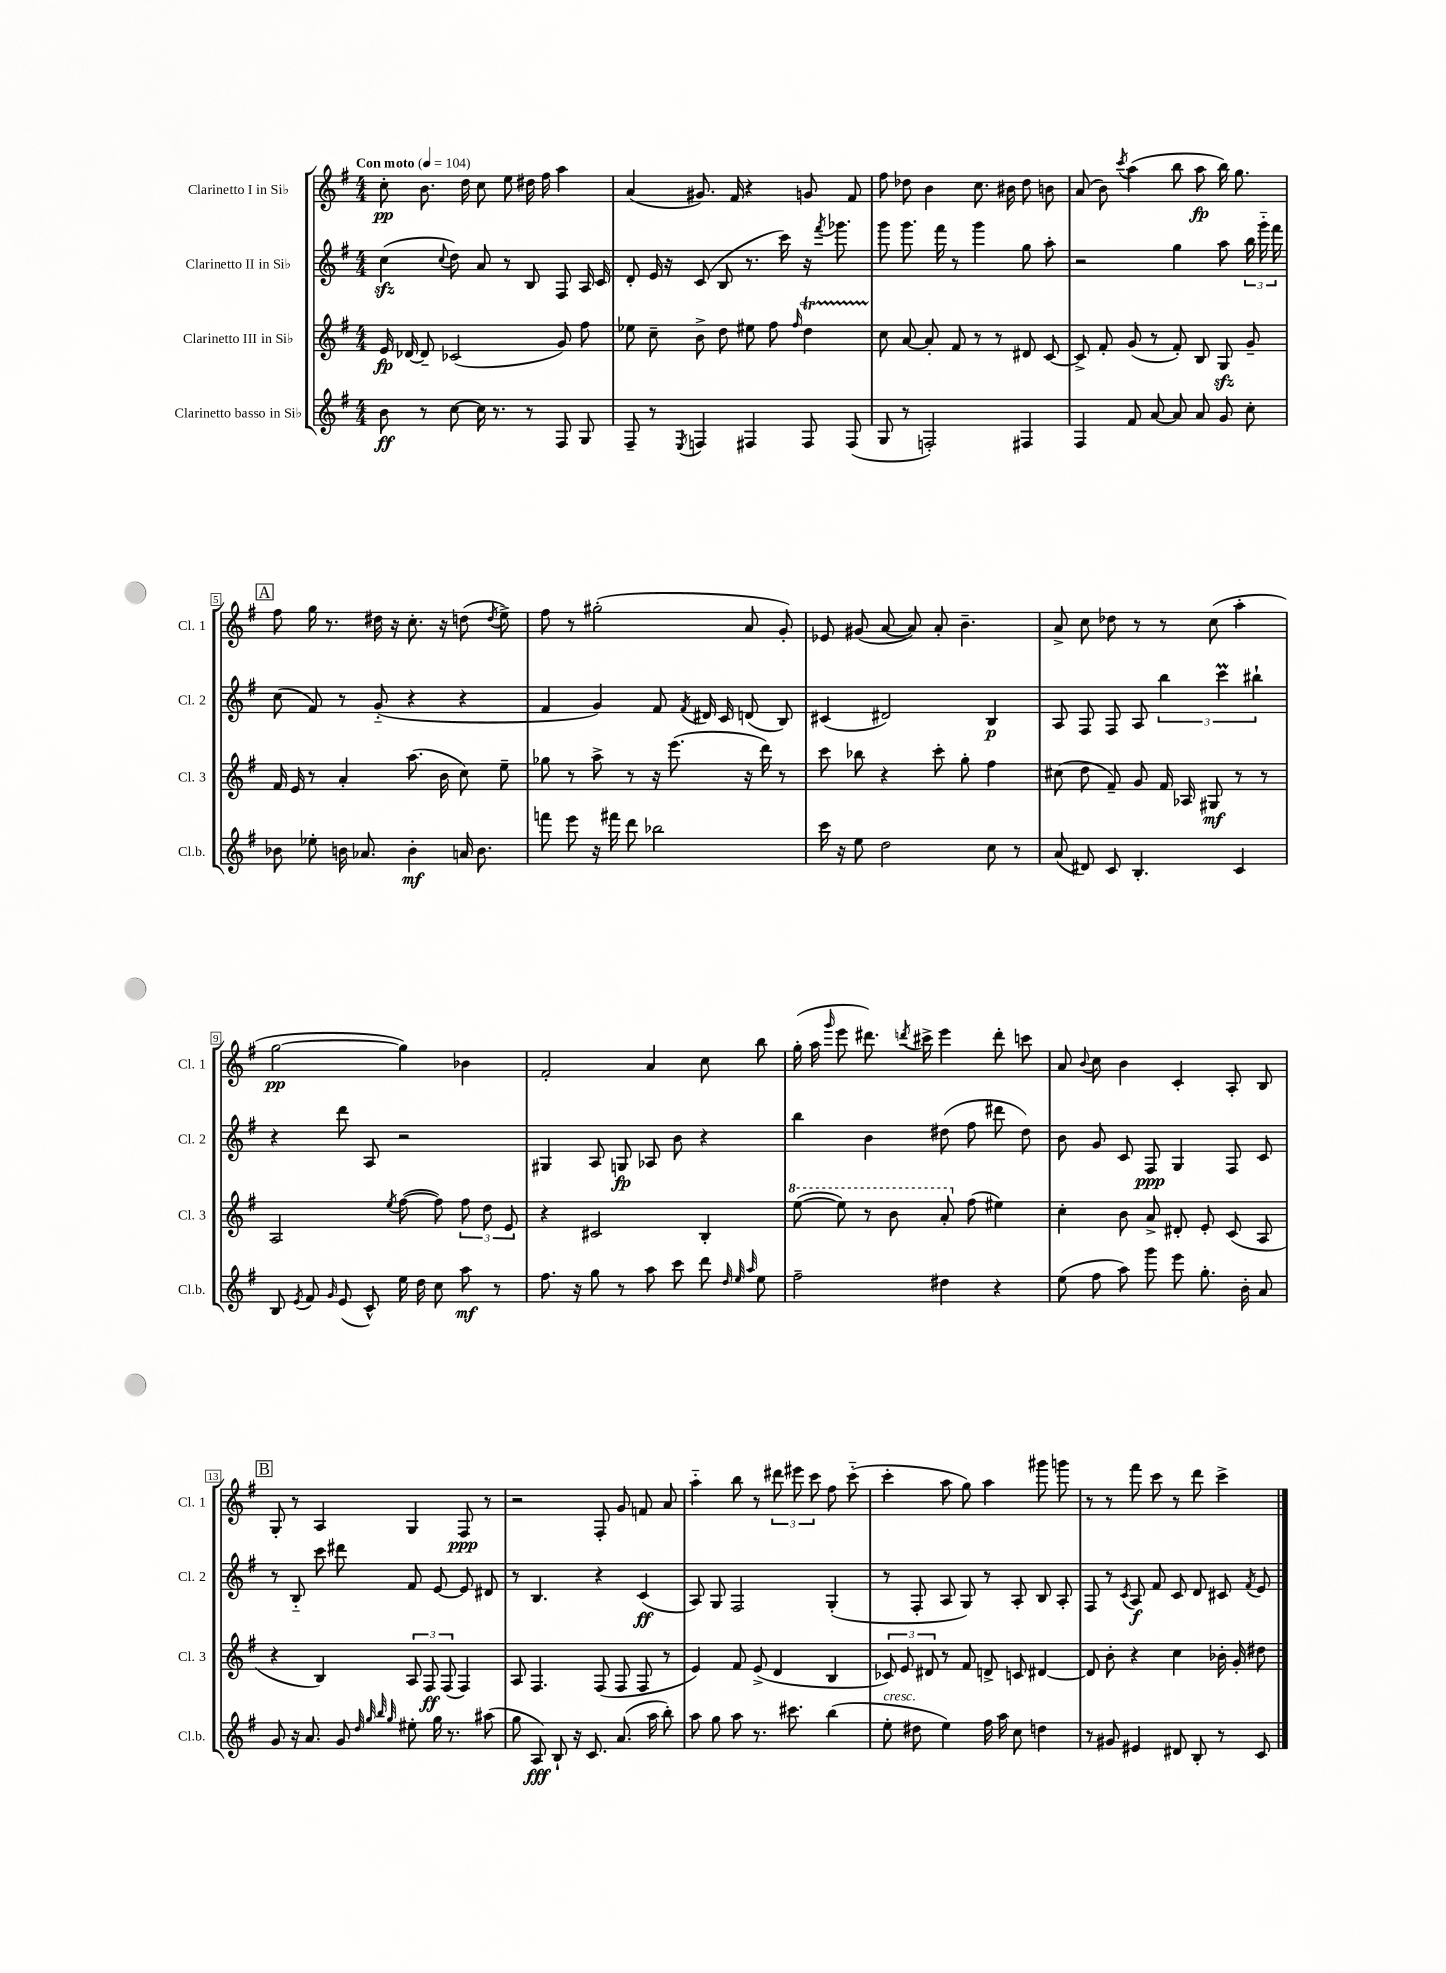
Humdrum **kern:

**kern	**dynam	**kern	**dynam	**kern	**dynam	**kern	**dynam
*part4	*part4	*part3	*part3	*part2	*part2	*part1	*part1
*staff4	*staff4	*staff3	*staff3	*staff2	*staff2	*staff1	*staff1
*I"Clarinetto basso in Si♭	*	*I"Clarinetto III in Si♭	*	*I"Clarinetto II in Si♭	*	*I"Clarinetto I in Si♭	*
*I'Cl.b.	*	*I'Cl. 3	*	*I'Cl. 2	*	*I'Cl. 1	*
*clefG2	*	*clefG2	*	*clefG2	*	*clefG2	*
*k[f#]	*	*k[f#]	*	*k[f#]	*	*k[f#]	*
*M4/4	*	*M4/4	*	*M4/4	*	*M4/4	*
*MM104	*	*MM104	*	*MM104	*	*MM104	*
=1	=1	=1	=1	=1	=1	=1	=1
!	!	!	!	!	!	!LO:TX:a:B:t=Con moto	!
8b\	ff	16e/	fp	(4cczz\	.	8cc'\	pp
.	.	[16d-X/	.	.	.	.	.
8r	.	8d-~/]	.	.	.	8.b\	.
.	.	.	.	8qqcc/	.	.	.
[8cc\	.	(2c-X/	.	8dd\)	.	.	.
.	.	.	.	.	.	16dd\	.
16cc\]	.	.	.	8a/	.	8cc\	.
8.r	.	.	.	.	.	.	.
.	.	.	.	8r	.	8ee\	.
8r	.	.	.	8B/	.	16dd#X\	.
.	.	.	.	.	.	16ff#\	.
8F#/	.	8g/)	.	8F#/	.	4aa\	.
8G/	.	8ff#\	.	16A/	.	.	.
.	.	.	.	16c/	.	.	.
=2	=2	=2	=2	=2	=2	=2	=2
8F#~/	.	8ee-X\	.	8d'/	.	(4a/	.
8r	.	8cc~\	.	16e/	.	.	.
.	.	.	.	16r	.	.	.
8qE/	.	.	.	.	.	.	.
4Fn/	.	8b^\	.	(8c/	.	8.g#X/)	.
.	.	8dd\	.	8B/	.	.	.
.	.	.	.	.	.	16f#/	.
4F#X/	.	8ee#X\	.	8.r	.	4r	.
.	.	8ff#\	.	.	.	.	.
.	.	.	.	16ccc\)	.	.	.
.	.	16qqff#/	.	.	.	.	.
8F#/	.	4ddT\	.	16r	.	8gn/	.
.	.	.	.	8qfff#/	.	.	.
.	.	.	.	8.ggg-X\	.	.	.
(8F#/	.	.	.	.	.	8f#/	.
=3	=3	=3	=3	=3	=3	=3	=3
8G/	.	8cc\	.	8ggg\	.	8ff#\	.
8r	.	[8a/	.	8.ggg\	.	8dd-X\	.
2Fn'/)	.	8a'/]	.	.	.	4b\	.
.	.	.	.	16fff#\	.	.	.
.	.	8f#/	.	8r	.	.	.
.	.	8r	.	4ggg\	.	8.cc\	.
.	.	8r	.	.	.	.	.
.	.	.	.	.	.	16b#X\	.
4F#X/	.	8d#X/	.	8gg\	.	8dd-\	.
.	.	[8c/	.	8aa'\	.	8bn\	.
=4	=4	=4	=4	=4	=4	=4	=4
4F#/	.	8c^/]	.	2r	.	(8a/	.
.	.	8f#'/	.	.	.	8b\)	.
.	.	.	.	.	.	8qccc/	.
8f#/	.	(8g/	.	.	.	(4aa\	.
[8a/	.	8r	.	.	.	.	.
8a/]	.	8f#'/)	.	4gg\	.	8bb\	.
8a/	.	8B/	.	.	.	8aa\	fp
8g/	.	8Gzz/	.	8aa\	.	16bb\)	.
.	.	.	.	.	.	8.gg\	.
8cc'\	.	8g~/	.	24bb\	.	.	.
.	.	.	.	24ggg\	.	.	.
.	.	.	.	24fff#\	.	.	.
!!LO:LB:g=z
!!LO:REH:place=s1:t=A
=5	=5	=5	=5	=5	=5	=5	=5
8b-X\	.	16f#/	.	(8cc\	.	8ff#\	.
.	.	16e/	.	.	.	.	.
8ee-X'\	.	8r	.	8f#/)	.	16gg\	.
.	.	.	.	.	.	8.r	.
16bn\	.	4a'/	.	8r	.	.	.
8.a-X/	.	.	.	.	.	.	.
.	.	.	.	(8g/	.	16dd#X\	.
.	.	.	.	.	.	16r	.
4b'\	mf	(8.aa\	.	4r	.	8.cc'\	.
.	.	16b\	.	.	.	16r	.
16an/	.	8cc\)	.	4r	.	(8ddn\	.
8.b\	.	.	.	.	.	.	.
.	.	.	.	.	.	8qdd/	.
.	.	8ee~\	.	.	.	8ee^\)	.
=6	=6	=6	=6	=6	=6	=6	=6
8fffn\	.	8gg-X\	.	4f#/	.	8ff#\	.
8eee\	.	8r	.	.	.	8r	.
16r	.	8aa^\	.	4g/)	.	(2gg#X'\	.
16fff#X\	.	.	.	.	.	.	.
8ddd\	.	8r	.	.	.	.	.
2bb-X\	.	16r	.	8f#/	.	.	.
.	.	(8.eee\	.	.	.	.	.
.	.	.	.	8qf#/	.	.	.
.	.	.	.	16d#X/	.	.	.
.	.	.	.	16c/	.	.	.
.	.	16r	.	(8dn/	.	8a/	.
.	.	16ddd\)	.	.	.	.	.
.	.	8r	.	8B/)	.	8g'/)	.
=7	=7	=7	=7	=7	=7	=7	=7
16ccc\	.	8ccc\	.	(4c#X/	.	8e-X/	.
16r	.	.	.	.	.	.	.
8ee\	.	8bb-X\	.	.	.	(8g#X/	.
2dd\	.	4r	.	2d#X/)	.	[8a/	.
.	.	.	.	.	.	8a/])	.
.	.	8ccc'\	.	.	.	8a'/	.
.	.	8gg'\	.	.	.	4.b~\	.
8cc\	.	4ff#\	.	4B/	p	.	.
8r	.	.	.	.	.	.	.
=8	=8	=8	=8	=8	=8	=8	=8
(8a/	.	(8cc#X\	.	8A/	.	8a^/	.
8d#X/)	.	8dd\	.	8F#/	.	8cc\	.
8c/	.	8f#~/)	.	8F#/	.	8dd-X\	.
4.B'/	.	8g/	.	8A/	.	8r	.
.	.	16f#/	.	6bb\	.	8r	.
.	.	16A-X/	.	.	.	.	.
.	.	8G#X/	mf	.	.	(8cc\	.
.	.	.	.	6cccM\	.	.	.
4c/	.	8r	.	.	.	4aa'\	.
.	.	.	.	6bb#X`\	.	.	.
.	.	8r	.	.	.	.	.
!!LO:LB:g=z
=9	=9	=9	=9	=9	=9	=9	=9
8B/	.	2A/	.	4r	.	[2gg\	pp
8qe/	.	.	.	.	.	.	.
8f#/	.	.	.	.	.	.	.
16qqg/	.	.	.	.	.	.	.
(8e/	.	.	.	8ddd\	.	.	.
8c^^/)	.	.	.	8A/	.	.	.
.	.	8qee/	.	.	.	.	.
16ee\	.	([8ff#\	.	2r	.	4gg\])	.
16dd\	.	.	.	.	.	.	.
8cc\	.	8ff#\])	.	.	.	.	.
8aa\	mf	12ff#\	.	.	.	4b-X\	.
.	.	12dd\	.	.	.	.	.
8r	.	.	.	.	.	.	.
.	.	12e/	.	.	.	.	.
=10	=10	=10	=10	=10	=10	=10	=10
8.ff#\	.	4r	.	4G#X/	.	2f#'/	.
16r	.	.	.	.	.	.	.
8gg\	.	2c#X/	.	8A/	.	.	.
8r	.	.	.	8Gn/	fp	.	.
8aa\	.	.	.	8A-X/	.	4a/	.
8ccc\	.	.	.	8b\	.	.	.
8ddd\	.	4B'/	.	4r	.	8cc\	.
32qqdd/	.	.	.	.	.	.	.
32qqee/	.	.	.	.	.	.	.
32qqaa/	.	.	.	.	.	.	.
8ee\	.	.	.	.	.	8bb\	.
=11	=11	=11	=11	=11	=11	=11	=11
*	*	*8va	*	*	*	*	*
2ff#~\	.	([8eee\	.	4bb\	.	(16gg'\	.
.	.	.	.	.	.	16aa\	.
.	.	.	.	.	.	16qqggg/	.
.	.	8eee\])	.	.	.	8eee\	.
.	.	8r	.	4b\	.	8.ddd#X\)	.
.	.	8bb\	.	.	.	.	.
.	.	.	.	.	.	8qdddn/	.
.	.	.	.	.	.	16ccc#X^\	.
4dd#X\	.	8aa'/	.	(8dd#X\	.	4eee\	.
*	*	*X8va	*	*	*	*	*
.	.	(8ff#\	.	8ff#\	.	.	.
4r	.	4ee#X\)	.	8ddd#X\	.	8ddd'\	.
.	.	.	.	8dd#\)	.	8cccn\	.
=12	=12	=12	=12	=12	=12	=12	=12
(8ee\	.	4cc'\	.	8b\	.	8a/	.
.	.	.	.	.	.	8qqb/	.
8ff#\	.	.	.	8g/	.	8cc\	.
8aa\)	.	8b\	.	8c/	.	4b\	.
8ggg\	.	8a^/	.	8F#/	ppp	.	.
8eee\	.	8d#X'/	.	4G/	.	4c'/	.
8.gg'\	.	8e'/	.	.	.	.	.
.	.	(8c/	.	8F#/	.	8A'/	.
16b'\	.	.	.	.	.	.	.
8a/	.	8A/	.	8c/	.	8B/	.
!!LO:LB:g=z
!!LO:REH:place=s1:t=B
=13	=13	=13	=13	=13	=13	=13	=13
8g/	.	4r	.	8r	.	8G'/	.
16r	.	.	.	8B/	.	8r	.
8.a/	.	.	.	.	.	.	.
.	.	4B/)	.	8ccc\	.	4A/	.
8g/	.	.	.	8ddd#X\	.	.	.
32qqdd/	.	.	.	.	.	.	.
32qqgg/	.	.	.	.	.	.	.
32qqbb/	.	.	.	.	.	.	.
32qqgg/	.	.	.	.	.	.	.
8ee#X'\	.	12A/	.	8f#/	.	4G/	.
.	.	12F#/	ff	.	.	.	.
16gg\	.	.	.	[8e/	.	.	.
.	.	(12F#/	.	.	.	.	.
8.r	.	.	.	.	.	.	.
.	.	4F#/)	.	8e/]	.	8F#/	ppp
(8aa#X\	.	.	.	8d#X/	.	8r	.
=14	=14	=14	=14	=14	=14	=14	=14
8gg\	.	8A/	.	8r	.	2r	.
8A/)	fff	4.F#/	.	4.B/	.	.	.
8B`/	.	.	.	.	.	.	.
16r	.	.	.	.	.	.	.
8.c/	.	.	.	.	.	.	.
.	.	(8F#/	.	4r	.	8F#'/	.
(8.a/	.	8F#/	.	.	.	8g/	.
.	.	8F#/	.	(4c/	ff	8fn/	.
16aa\	.	.	.	.	.	.	.
8bb'\)	.	8r	.	.	.	8a/	.
=15	=15	=15	=15	=15	=15	=15	=15
8aa\	.	4e/)	.	8A/)	.	4aa\	.
8gg\	.	.	.	8G/	.	.	.
8aa\	.	8f#/	.	2F#/	.	8bb\	.
8.r	.	(8e^/	.	.	.	8r	.
.	.	4d/	.	.	.	12ddd#X\	.
8.ccc#X\	.	.	.	.	.	.	.
.	.	.	.	.	.	12eee#X\	.
.	.	.	.	.	.	12ccc\	.
(4bb\	.	4B/	.	(4G'/	.	8ff#\	.
.	.	.	.	.	.	(8ccc\	.
=16	=16	=16	=16	=16	=16	=16	=16
!LO:TX:a:i:t=cresc.	!	!	!	!	!	!	!
8ee'\	.	12c-X/)	.	8r	.	4ccc'\	.
.	.	12e/	.	.	.	.	.
8dd#X\	.	.	.	8F#'/	.	.	.
.	.	12d#X/	.	.	.	.	.
4ee\)	.	8r	.	8A/	.	8aa\	.
.	.	8f#/	.	8G/)	.	8gg\)	.
16ff#\	.	8dn^/	.	8r	.	4aa\	.
16aa\	.	.	.	.	.	.	.
8cc\	.	8cn/	.	8A'/	.	.	.
4ddn\	.	[4d#X/	.	8B/	.	8ggg#X\	.
.	.	.	.	8A'/	.	8gggn\	.
=17	=17	=17	=17	=17	=17	=17	=17
8r	.	8d#/]	.	8F#/	.	8r	.
8g#X/	.	8b'\	.	8r	.	8r	.
.	.	.	.	8qc/	.	.	.
4e#X/	.	4r	.	8A/	f	8fff#\	.
.	.	.	.	8f#/	.	8ccc\	.
8d#X/	.	4cc\	.	8c/	.	8r	.
8B'/	.	.	.	8d/	.	8ddd\	.
8r	.	16b-X'\	.	8c#X/	.	4ccc^\	.
.	.	16g'/	.	.	.	.	.
.	.	.	.	8qf#/	.	.	.
8c/	.	8dd#X\	.	8e/	.	.	.
==	==	==	==	==	==	==	==
*-	*-	*-	*-	*-	*-	*-	*-
